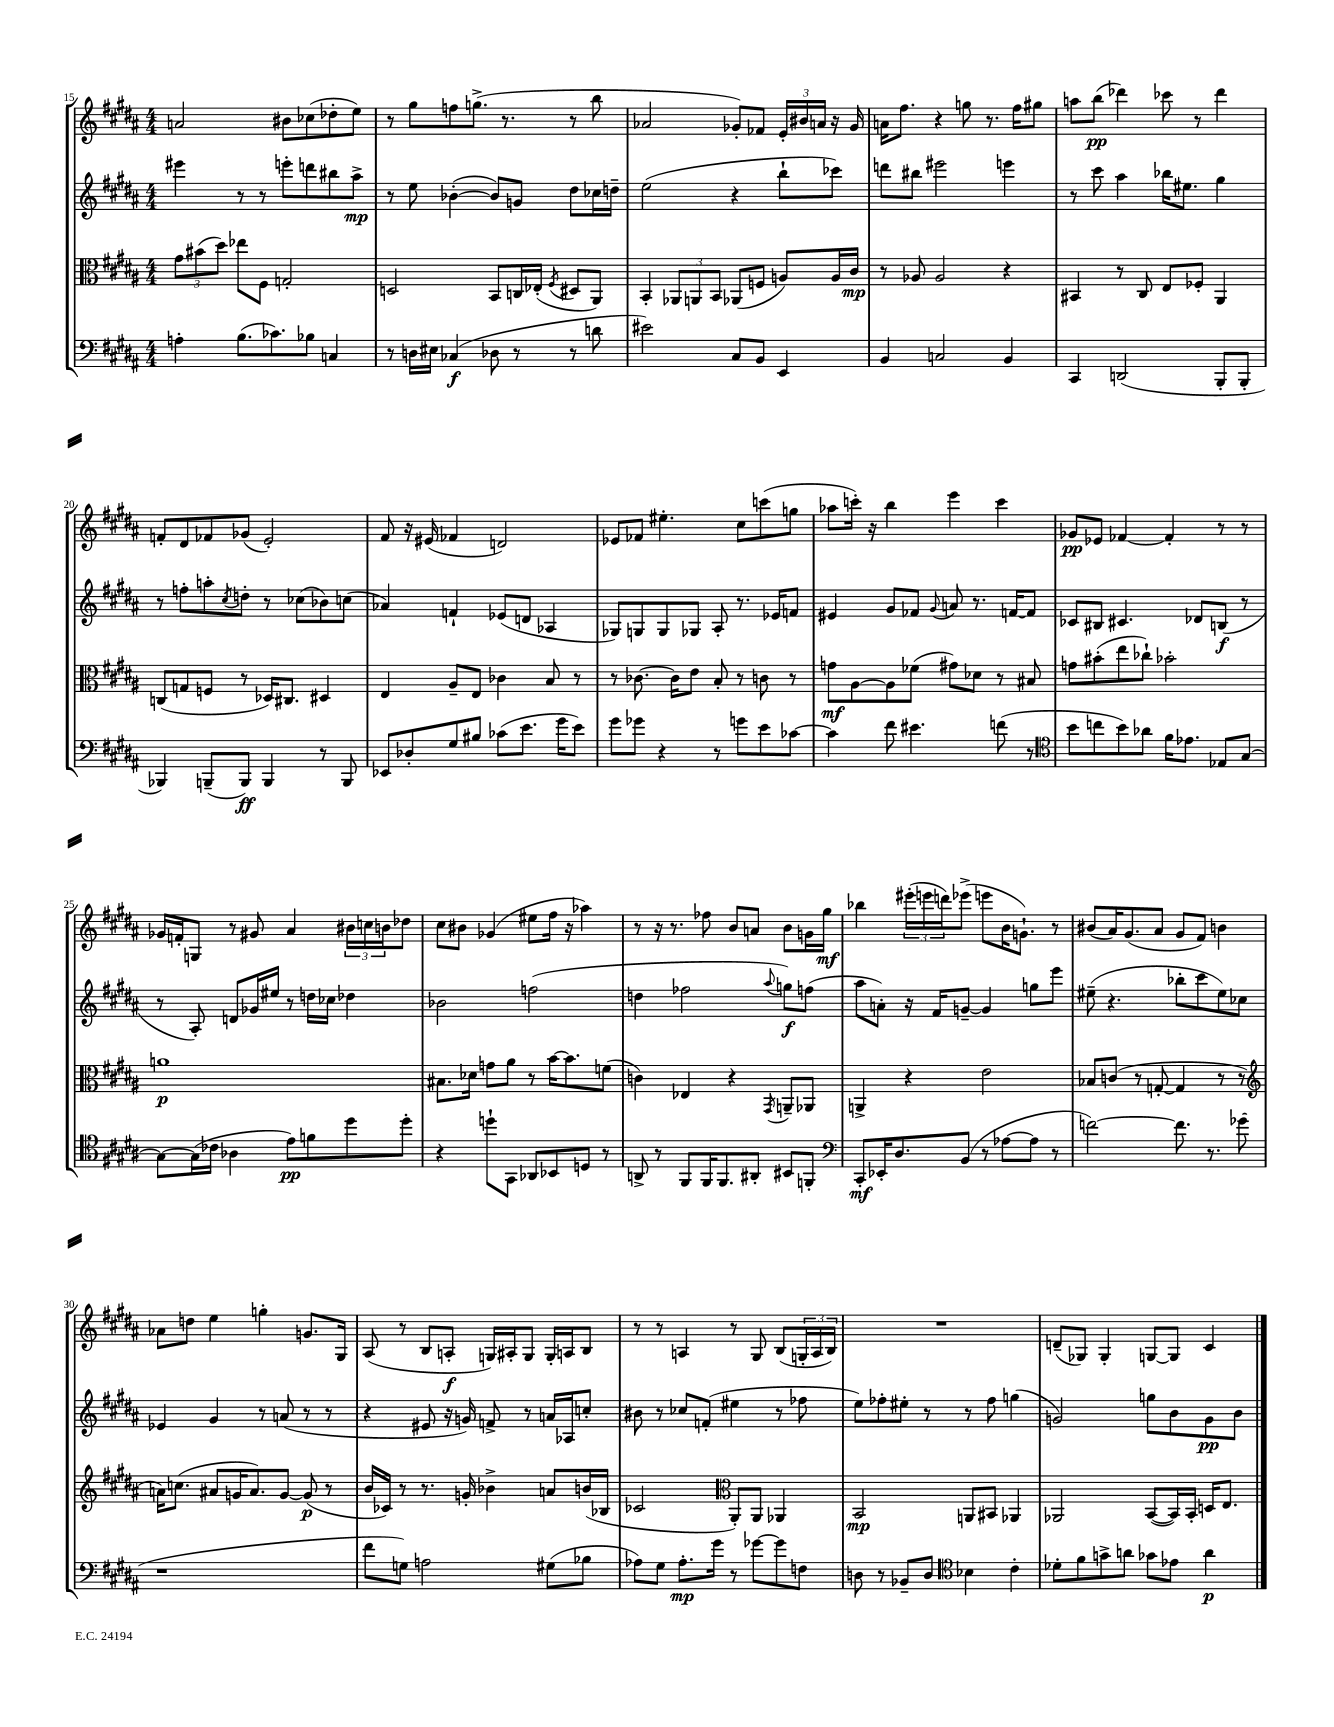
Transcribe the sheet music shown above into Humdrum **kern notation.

**kern	**kern	**kern	**kern
*staff4	*staff3	*staff2	*staff1
*clefF4	*clefC3	*clefG2	*clefG2
*k[f#c#g#d#a#]	*k[f#c#g#d#a#]	*k[f#c#g#d#a#]	*k[f#c#g#d#a#]
*M4/4	*M4/4	*M4/4	*M4/4
4A'	12g#	4eee#	2a
.	(12b#	.	.
.	12dd#)	.	.
(8.B	8ee-	8r	.
.	8F#	8r	.
8.c-)	.	.	.
.	2G'	8eee'	8b#
8B-	.	8ddd	(8cc-
4C	.	8bb#	8dd-'
.	.	8aa#^	8ee)
=	=	=	=
8r	2D	8r	8r
16D	.	8ee	8gg#
16E#	.	.	.
(4C-	.	([4b-'	8ff
.	.	.	(8.gg^
8D-	8BB	8b-])	.
.	.	.	8.r
8r	16C	8g	.
.	(16E-'	.	.
.	8qF#	.	.
8r	8D#	8dd#	8r
8d	8AA#)	16cc-	8bb
.	.	16dd~	.
=	=	=	=
2e#)	4BB'	(2ee	2a-
.	12AA-	.	.
.	12AA	.	.
.	12BB	.	.
8C#	(8AA-	4r	8g-')
8BB	8F	.	8f-
4EE	8A)	8bb`	24e'
.	.	.	24b#
.	.	.	24a
.	16A	8ccc-)	16r
.	16c#	.	16g-
=	=	=	=
4BB	8r	8ddd	16a
.	.	.	8.ff#
.	8A-	8bb#	.
2C	2A-	2eee#	4r
.	.	.	8gg
.	.	.	8.r
4BB	4r	4eee	.
.	.	.	16ff#
.	.	.	8gg#
=	=	=	=
4CC#	4BB#	8r	8aa
.	.	8ccc#	(8bb
(2DD	8r	4aa#	4ddd-)
.	8C#	.	.
.	8E	16bb-	8ccc-
.	.	8.ee#	.
.	8F-'	.	8r
8BBB'	4AA#	4gg#	4ddd-
8BBB'	.	.	.
=	=	=	=
4BBB-)	(8C	8r	8f'
.	8G	8ff'	8d#
(8BBB~	8F	8aa'	8f-
.	.	8qcc#	.
8BBB)	8r	8dd'	(8g-
4BBB	16D-)	8r	2e')
.	8.C#	.	.
.	.	(8cc-	.
8r	4D#	8b-)	.
8BBB	.	(8cc	.
=	=	=	=
8EE-	4E	4a-)	8f#
8D-'	.	.	16r
.	.	.	(16e#
8G#	8A#~	4f`	4f-
8B#	8E	.	.
(8c-	4c-	(8e-	2d)
8.e	.	8d	.
.	8B	4A-	.
16g#	.	.	.
8e)	8r	.	.
=	=	=	=
8g#	8r	8G-)	8e-
8g-	[8.c-	8G	8f-
4r	.	8G	4.ee#'
.	16c-]	.	.
.	8e	8G-	.
8r	8B'	8A#'	.
8g	8r	8.r	8cc#
8e	8c	.	(8ccc
.	.	16e-	.
[8c-	8r	8f	8gg
=	=	=	=
4c-]	8g	4e#	8aa-
.	[8A#	.	16ccc')
.	.	.	16r
8f#	8A#]	8g#	4bb
4.e#	(8f-	8f-	.
.	.	8qqg#	.
.	8g#)	8a	4eee
.	8d-	8.r	.
(8f	8r	.	4ccc
.	.	[16f	.
8r	8B#	8f]	.
=	=	=	=
*clefC4	*	*	*
8b	8g	8c-	8g-
8cc	(8b#'	8B#	8e-
8b)	8ee	4.c#	[4f-
8a-	8cc-`)	.	.
16f#	2b-'	.	4f-']
8.e-	.	.	.
.	.	8d-	.
8E-	.	(8B	8r
[8G#	.	8r	8r
=	=	=	=
8G#_	1a	8r	16g-
.	.	.	16f'
(16G#]	.	8A#')	8G
16c-	.	.	.
4A-	.	8d	8r
.	.	16g-	8g#
.	.	16ee#	.
8e)	.	8r	4a#
8f	.	16dd	.
.	.	16cc-	.
8dd#	.	4dd-	24b#
.	.	.	24cc
.	.	.	24b
8dd#'	.	.	8dd-
=	=	=	=
4r	8.B#	2b-	8cc#
.	.	.	8b#
.	16d-	.	.
8dd`	8g	.	(4g-
8GG#	8a#	.	.
8AA-	8r	(2ff	8ee#
8BB-	[16b	.	16ff#
.	8.b]	.	16r
8D	.	.	4aa-)
8r	(8f	.	.
=	=	=	=
8AA^	4c)	4dd	8r
8r	.	.	16r
.	.	.	8.r
8FF#	4E-	2ff-	.
16FF#	.	.	8ff-
8.FF#	.	.	.
.	4r	.	8b
8AA#'	.	.	8a
.	8qGG#	8qqaa#	.
8BB#	8AA~	8gg)	8b
8FF'	8AA-	(8ff	16g
.	.	.	16gg#
=	=	=	=
*clefF4	*	*	*
8CC#'	4AA^	8aa#	4bb-
16EE-'	.	8a')	.
8.D#	.	.	.
.	4r	16r	(24eee#'
.	.	.	24eee
.	.	16f#	.
.	.	.	24ddd)
(8BB	.	[8g~	(8eee-^
8r	2e	4g]	8eee
[8A-	.	.	16b
.	.	.	8.g`)
8A-]	.	8gg	.
8r	.	8eee	8r
=	=	=	=
[2f)	8B-	(8ee#~	(8b#
.	(8c	4.r	16a#)
.	.	.	(8.g#
.	8r	.	.
.	[8G'	.	8a#
8.f]	4G]	8bb-'	8g#
.	.	8ccc#	8f#)
8.r	.	.	.
.	8r	8ee#)	4b
(8g-	8r	8cc-	.
=	=	=	=
*	*clefG2	*	*
1r	16a)	4e-	8a-
.	(8.cc	.	.
.	.	.	8dd
.	8a#	4g#	4ee
.	16g	.	.
.	8.a#)	.	.
.	.	8r	4gg'
.	[8g	(8a	.
.	(8g]	8r	8.g
.	8r	8r	.
.	.	.	16G#
=	=	=	=
8f#	16b	4r	(8A#
.	16c-)	.	.
8G)	8r	.	8r
2A	8.r	8e#	8B
.	.	16r	8A'
.	16g'	16g)	.
.	4b-^	8f^	16G)
.	.	.	16A#'
.	.	8r	8G
(8G#	8a	16a	16G'
.	.	16A-	16A
8B-	(16b	8cc'	8B
.	16B-	.	.
=	=	=	=
8A-)	2c-	8b#	8r
8G#	.	8r	8r
8.A-'	.	8cc-	4A
.	.	(8f'	.
16g#	.	.	.
*	*clefC3	*	*
8r	8AA#')	4ee#	8r
[8g-	8AA#	.	8G#
8g-]	4AA-	8r	(8B
8F	.	8ff-	24G'
.	.	.	24A
.	.	.	24B)
=	=	=	=
8D	2BB	8ee)	1r
8r	.	8ff-'	.
8BB-~	.	8ee#'	.
8D	.	8r	.
*clefC4	*	*	*
4B-	8AA	8r	.
.	8BB#	8ff-	.
4c#'	4AA-	(4gg	.
=	=	=	=
8d-'	2AA-	2g)	(8d~
8f#	.	.	8G-)
8g^	.	.	4G-'
8a	.	.	.
8g-	([8BB	8gg	[8G
8e-	16BB])	8b	8G]
.	16BB'	.	.
4a	16D	8g	4c#
.	8.E	.	.
.	.	8b	.
==	==	==	==
*-	*-	*-	*-
